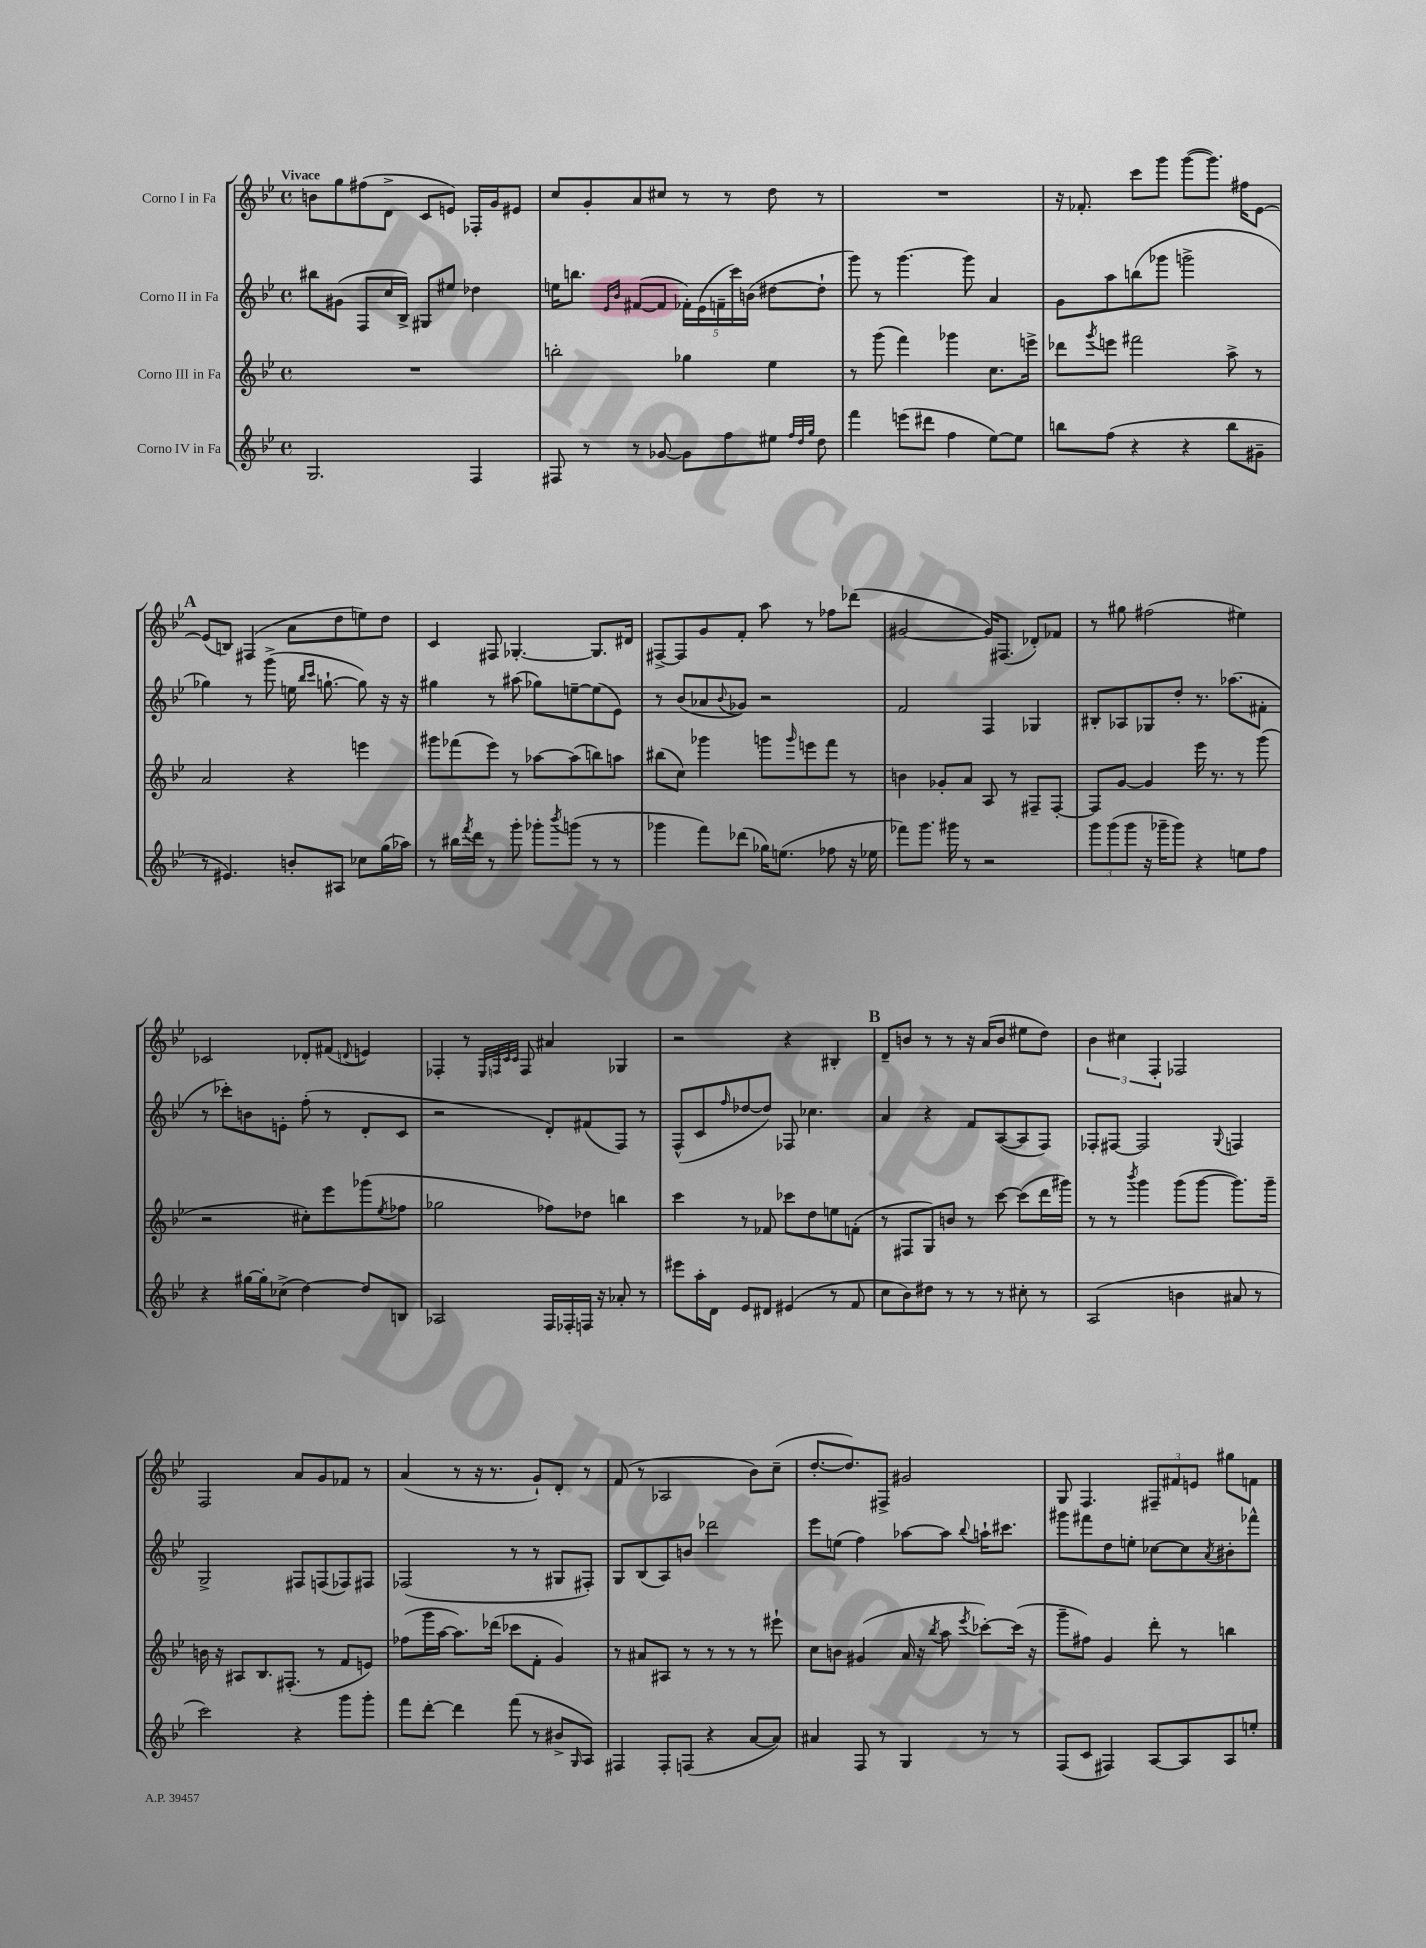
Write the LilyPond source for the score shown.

<<
\new StaffGroup <<
\new Staff = "s0" \with { instrumentName = "Corno I in Fa" } {
    \clef treble \key bes \major \defaultTimeSignature \time 4/4 \tempo "Vivace"
    b'8 g''8 fis''8( d'8-> c'8 e'8) fes16-. g'16 eis'8 |
    c''8 g'8-. a'8 cis''8 r8 r8 d''8 r8 |
    R1 |
    r16 fes'8.-. c'''8 g'''8 g'''8~( g'''8.) fis''16 ees'8~ |
    \mark \markup { \bold "A" } ees'8( b8) fis4( a'8 d''8 e''8) d''8 |
    c'4 fis8 ges4.~-. ges8. dis'16 |
    fis8~-> fis8 g'8 f'8-. a''8 r8 fes''8 des'''8( |
    gis'2~ gis'16) fis8.( des'8-.) fes'8 |
    r8 gis''8 fis''2( eis''4) |
    ces'2 des'8-. fis'8( \appoggiatura { d'8 } e'4) |
    fes4-. r8 \grace { ees32 f32 c'32 c'32 } f8 ais'4 ges4 |
    r2 r4 bis4-. |
    \mark \markup { \bold "B" } d'8-- b'8 r8 r8 r16 a'16( b'8 eis''8 d''8) |
    \tuplet 3/2 { bes'4 cis''4 f4-. } fes2 |
    f2 a'8 g'8 fes'8 r8 |
    a'4( r8 r16 r8. g'8-!) d'8-. r8 |
    f'8( r8 aes2 bes'8) c''8--( |
    d''8.~-. d''8.) fis8-> gis'2 |
    g8 f4. \tuplet 3/2 { fis8-- fis'8 e'8 } gis''8 f'8 \bar "|." |
}
\new Staff = "s1" \with { instrumentName = "Corno II in Fa" } {
    \clef treble \key bes \major \defaultTimeSignature \time 4/4
    bis''8 gis'8( f8 c''16 bes16->) gis8 eis''8 des''4 |
    e''16 b''8. \grace { ees'16 bes'16 } fis'8~( fis'8 \tuplet 5/4 { fes'16-.) ees'16( f'16-- c'''16) b'16( } dis''8~ dis''8-! |
    g'''8) r8 g'''4.~ g'''8 a'4 |
    g'8 a''8 b''8( ges'''8 g'''2-> |
    \mark \markup { \bold "A" } ges''4) r8 g'''8->( e''16 \grace { bes''16 c'''16 } g''8.~-! g''8) r16 r16 |
    gis''4 r8 ais''8( ges''8) e''8~-- e''8( ees'8) |
    r8 bes'8( aes'8 \appoggiatura { bes'8 } ges'8) r2 |
    f'2 f4 ges4 |
    bis8-. aes8 ges8 d''8-. r8. aes''8.( fis'8-. |
    r8 ces'''8-.) b'8 e'8-. f''8-.( r8 d'8-. c'8 |
    r2 d'8-.) fis'8( f8) r8 |
    f8-^( c'8 \grace { f''16 } des''8~ des''8) fes8 ces''4. |
    \mark \markup { \bold "B" } a'4 r4 f'8 a8~( a8 f8) |
    fes8-. fis8~ fis2 \appoggiatura { g8 } f4 |
    g2-> fis8 f8( fes8) fis8 |
    fes2( r8 r8 gis8 fis8-.) |
    g8 bes8( a8) b'8 des'''2 |
    ees'''8 e''8( f''4) aes''8~ aes''8 \appoggiatura { bes''8 } a''16-! cis'''8. |
    gis'''8 fis'''8 d''8 e''8-. ces''8~ ces''8 \acciaccatura { a'8 } bis'8-. fes'''8-^ \bar "|." |
}
\new Staff = "s2" \with { instrumentName = "Corno III in Fa" } {
    \clef treble \key bes \major \defaultTimeSignature \time 4/4
    R1 |
    b''2-. ges''4 ees''4 |
    r8 g'''8( f'''4) ges'''4 c''8. e'''16-> |
    des'''8 \acciaccatura { g'''8 } e'''8 fis'''2 a''8-> r8 |
    \mark \markup { \bold "A" } a'2 r4 e'''4 |
    gis'''8 fes'''8( ees'''8) r8 aes''8~ aes''8( b''8) a''8 |
    bis''8( c''8) ges'''4 g'''8 \grace { g'''16 } e'''8 f'''8 r8 |
    b'4 ges'8-. a'8 a8 r8 fis8-- fis8~-. |
    fis8 g'8~ g'4 ees'''16 r8. r8 g'''8( |
    r2 cis''8-.) ees'''8 ges'''8( \acciaccatura { ees''8 } fes''8 |
    ges''2 fes''8) des''8 b''4 |
    c'''4 r8 fes'8 ces'''8 d''8 e''8 f'8-.( |
    \mark \markup { \bold "B" } r8 fis8 g8) b'8 r8 c'''8~ c'''8( d'''16 gis'''16) |
    r8 r8 \acciaccatura { bes'''8 } g'''4 g'''8( g'''8~ g'''8.) g'''16-- |
    b'16 r16 ais8 bes8. fis8.-.( r8 f'8 e'8) |
    fes''8( g'''16 a''16~ a''8.) des'''16( ces'''8 f'8-. g'4) |
    r8 ais'8 ais8 r8 r8 r8 r8 eis'''8-! |
    c''8 b'8 gis'4( a'16 r16 \acciaccatura { bes''8 } a''8 \acciaccatura { ees'''8 } ces'''8~-.) ces'''16( r16 |
    g'''8-- fis''8) g'4 d'''8-. r8 b''4 \bar "|." |
}
\new Staff = "s3" \with { instrumentName = "Corno IV in Fa" } {
    \clef treble \key bes \major \defaultTimeSignature \time 4/4
    g2. f4 |
    fis8 r8 r8 ges'8~ ges'8 f''8 eis''8 \grace { f''32 d''32 g''32 } d''8 |
    f'''4 e'''8( dis'''8 f''4 ees''8~) ees''8 |
    b''8 f''8( r4 r4 b''8 gis'8-- |
    \mark \markup { \bold "A" } r8 eis'4.) b'8-. ais8 ces''8 g''16( aes''16) |
    r8 bis''16 \acciaccatura { f'''8 } d'''16 r8 g'''8-. ges'''8-. \acciaccatura { bes'''8 } g'''8( r8 r8 |
    ges'''4 f'''8) des'''8( ges''16) e''8.( fes''8 r16 ees''16 |
    fes'''8) g'''8. gis'''16 r8 r2 |
    \tuplet 3/2 { g'''8 g'''8( g'''8 } r16 ges'''16-- ges'''8) r4 e''8 f''8 |
    r4 gis''16~ gis''16-. ces''8->( d''4~) d''8 b8 |
    aes2 f16 fes16-. f16 r16 aes'8-. r8 |
    eis'''8 a''16-. d'16 ees'8 dis'8 eis'4( r8 f'8 |
    \mark \markup { \bold "B" } c''8 bes'8) dis''8 r8 r8 r8 cis''8-. r8 |
    a2( b'4 ais'8 r8 |
    c'''2) r4 g'''8 g'''8-. |
    f'''8 d'''8~-. d'''4 f'''8( r8 bis'8-> \grace { g16 } a8) |
    fis4 fis8-. f8( r4 a'8~ a'8) |
    ais'4 f8 r8 g4 r8 r8 |
    f8( c'8 fis4) a8~ a8 a8 e''8-. \bar "|." |
}
>>
>>
\layout { \context { \Score \remove "Bar_number_engraver" } }
